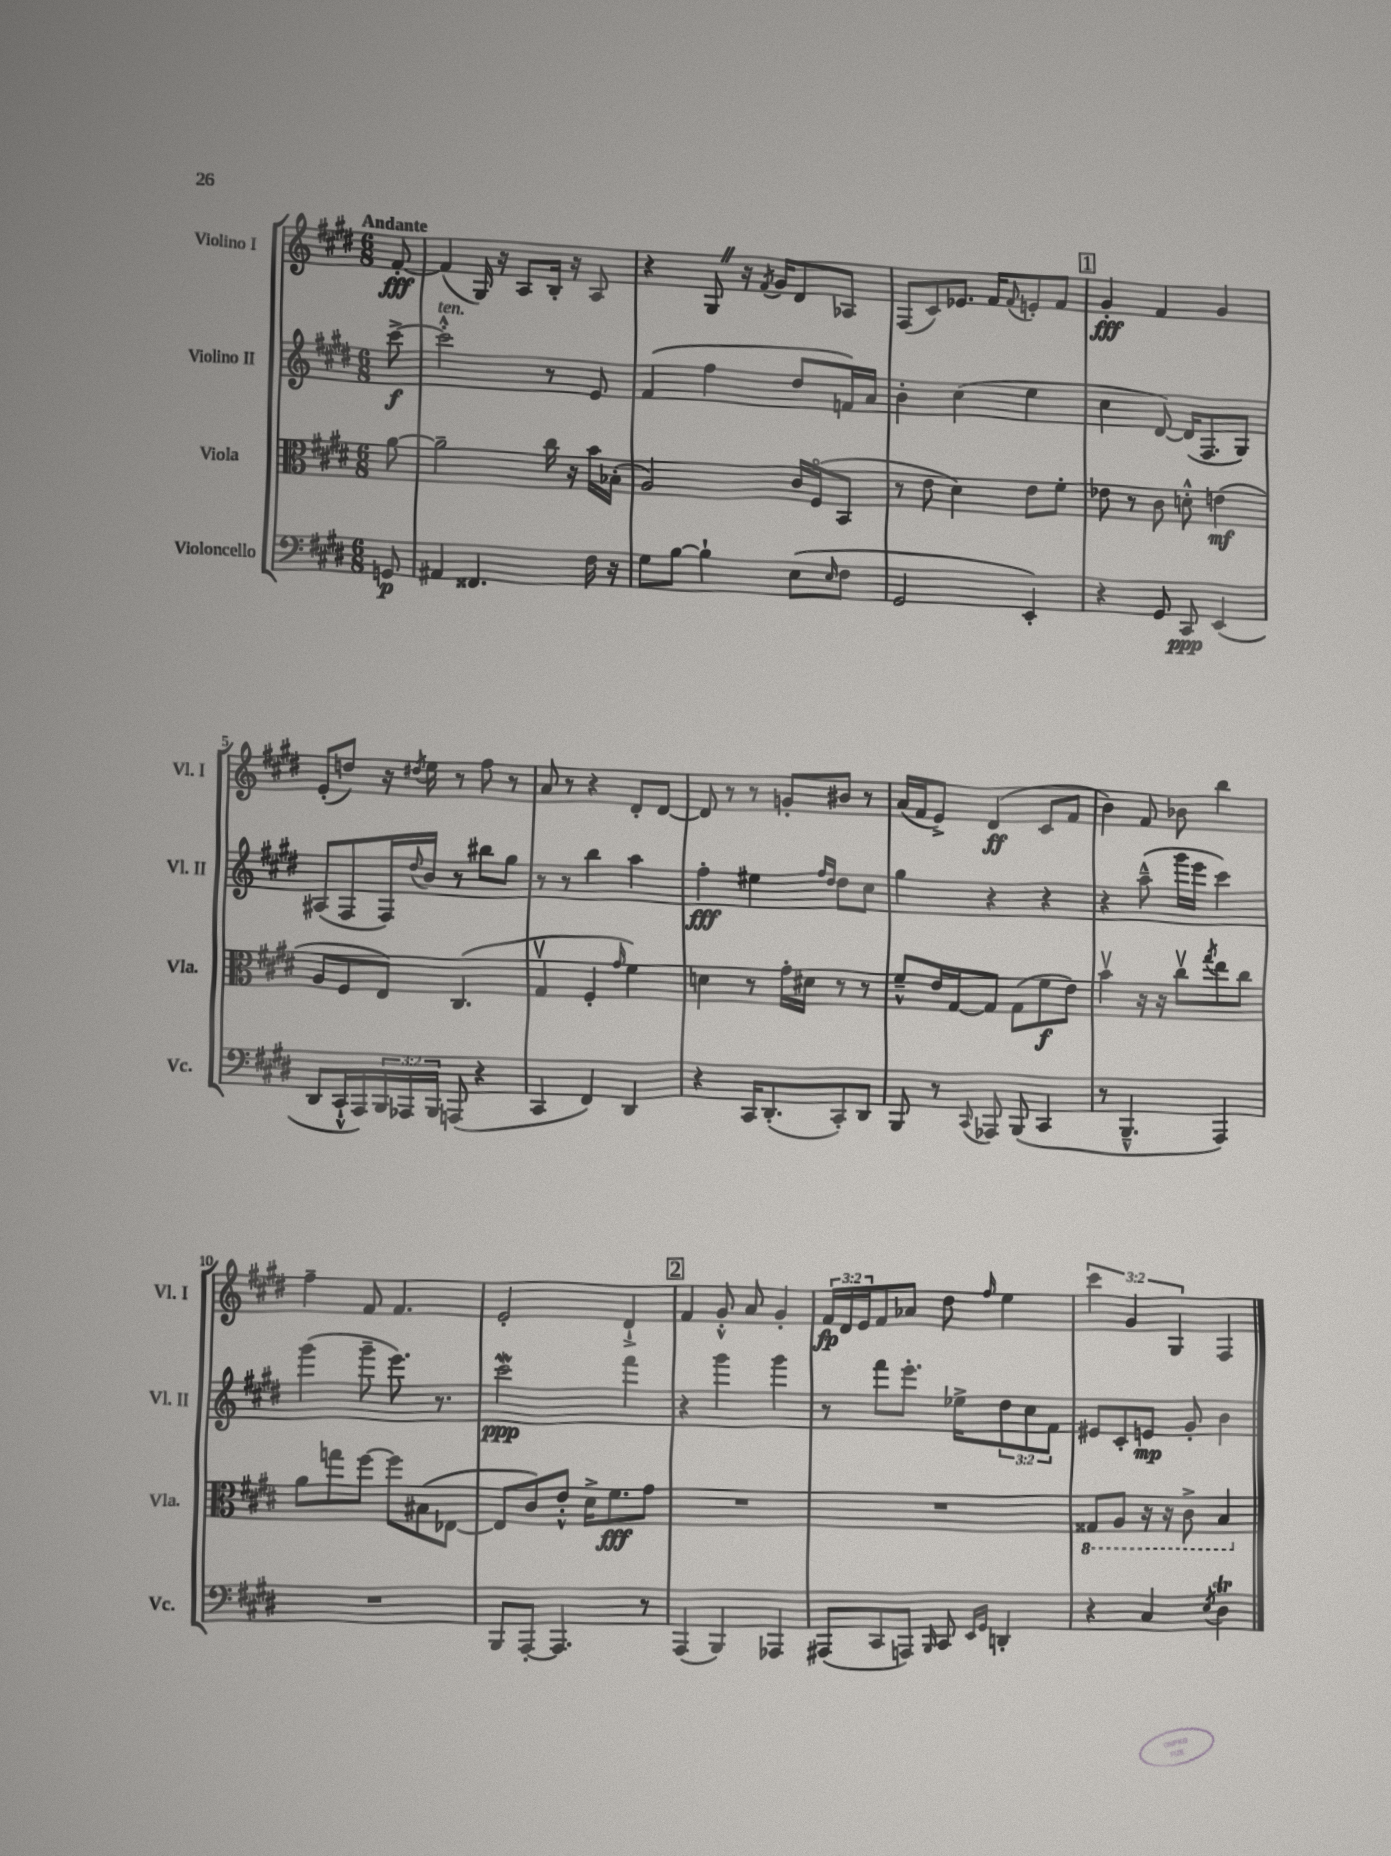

**kern	**dynam	**kern	**dynam	**kern	**dynam	**kern	**dynam
*part4	*part4	*part3	*part3	*part2	*part2	*part1	*part1
*staff4	*staff4	*staff3	*staff3	*staff2	*staff2	*staff1	*staff1
*I"Violoncello	*	*I"Viola	*	*I"Violino II	*	*I"Violino I	*
*I'Vc.	*	*I'Vla.	*	*I'Vl. II	*	*I'Vl. I	*
*clefF4	*	*clefC3	*	*clefG2	*	*clefG2	*
*k[f#c#g#d#]	*	*k[f#c#g#d#]	*	*k[f#c#g#d#]	*	*k[f#c#g#d#]	*
*M6/8	*	*M6/8	*	*M6/8	*	*M6/8	*
=	=	=	=	=	=	=	=
!	!	!	!	!	!	!LO:TX:a:B:t=Andante	!
8GGn/	p	[8a\	.	[8ccc#^\	f	[8f#'/	fff
=1	=1	=1	=1	=1	=1	=1	=1
!	!	!	!	!LO:TX:a:i:t=ten.	!	!	!
4AA#X/	.	2a~\]	.	2ccc#'^^\]	.	(4f#/]	.
4.FF##X/	.	.	.	.	.	16G#/)	.
.	.	.	.	.	.	16r	.
.	.	.	.	.	.	8A/L	.
.	.	16cc#\	.	8r	.	16B'/Jk	.
.	.	16r	.	.	.	16r	.
16F#\	.	16b\LL	.	8e/	.	8A/	.
16r	.	(16B-X'\JJ	.	.	.	.	.
=2	=2	=2	=2	=2	=2	=2	=2
8G#\L	.	2A/)	.	(4f#/	.	4r	.
[8B\J	.	.	.	.	.	.	.
4B`\]	.	.	.	4ff#\	.	8G#Z/	.
.	.	.	.	.	.	16r	.
.	.	.	.	.	.	8qf#/	.
.	.	.	.	.	.	16g#/KL	.
(8E\L	.	16c#/LL	.	8dd#/L	.	8d#/	.
.	.	(16F#/J	.	.	.	.	.
16qqE/	.	.	.	.	.	.	.
8F#\J	.	8BB/J	.	16fn/L)	.	8A-X/J	.
.	.	.	.	16a/JJ	.	.	.
=3	=3	=3	=3	=3	=3	=3	=3
2GG#/	.	8r	.	4b'\	.	(8F#/L	.
.	.	8e\	.	.	.	8c#/)	.
.	.	4d#\)	.	(4cc#\	.	8.e-X/J	.
.	.	.	.	.	.	16f#/KL	.
.	.	.	.	.	.	8qqf#/	.
4EE'/)	.	8e\L	.	4ee\	.	8en'/	.
.	.	8f#'\J	.	.	.	8f#/J	.
!!LO:REH:place=s1:t=1
=4	=4	=4	=4	=4	=4	=4	=4
4r	.	8e-X\	.	4cc#\	.	4g#'/	fff
.	.	8r	.	.	.	.	.
8GG#/	.	8c#\	.	[8d#/)	.	4f#/	.
8CC#/	ppp	8dn'^^\	.	(16d#/KL]	.	.	.
.	.	.	.	8.F#/	.	.	.
(4EE/	.	(4en\	mf	.	.	4g#/	.
.	.	.	.	8G#/J)	.	.	.
!!LO:LB:g=z
=5	=5	=5	=5	=5	=5	=5	=5
8DD#/L	.	8A/L	.	(8A#X/L	.	(8e'/L	.
16CC#`^^/L	.	8F#/	.	8F#/	.	8ddn/J)	.
16AAA/)	.	.	.	.	.	.	.
24BBB/	.	8E/J)	.	16F#/L)	.	16r	.
24AAA-X/	.	.	.	.	.	.	.
.	.	.	.	8qqdd#/	.	8qdd#X/	.
.	.	.	.	16b/JJ	.	16ee\	.
24BBB/JJ	.	.	.	.	.	.	.
(8AAAn/	.	(4.C#/	.	8r	.	8r	.
4r	.	.	.	8bb#X\L	.	8ff#\	.
.	.	.	.	8gg#\J	.	8r	.
=6	=6	=6	=6	=6	=6	=6	=6
4CC#/	.	4G#v/	.	8r	.	8a/	.
.	.	.	.	8r	.	8r	.
4FF#/)	.	4F#'/	.	4bb\	.	4r	.
.	.	16qqg#/	.	.	.	.	.
4DD#/	.	4f#\)	.	4aa\	.	8d#'/L	.
.	.	.	.	.	.	[8d#/J	.
=7	=7	=7	=7	=7	=7	=7	=7
4r	.	4dn\	.	4ff#'\	fff	8d#/]	.
.	.	.	.	.	.	8r	.
16CC#/KL	.	8r	.	4ee#X\	.	8r	.
(8.DD#'/	.	.	.	.	.	.	.
.	.	16g#'\LL	.	.	.	8gn'/L	.
.	.	16d#X\JJ	.	.	.	.	.
.	.	.	.	16qqff#/LL	.	.	.
.	.	.	.	16qqdd#/JJ	.	.	.
8CC#'/)	.	8r	.	8dd#\L	.	8b#X/J	.
8DD#/J	.	8r	.	8cc#\J	.	8r	.
=8	=8	=8	=8	=8	=8	=8	=8
8BBB/	.	8f#~^^/L	.	4gg#\	.	(16a/LL	.
.	.	.	.	.	.	16f#/J	.
8r	.	16e/L	.	.	.	8e^/J)	.
.	.	[16G#/J	.	.	.	.	.
8qqCC#/	.	.	.	.	.	.	.
8AAA-X/	.	8G#/J]	.	4r	.	(4d#/	ff
(8BBB/	.	(8G#\L	.	.	.	.	.
4CC#/	.	8f#\	f	4r	.	8c#/L	.
.	.	8e\J)	.	.	.	8f#/J	.
=9	=9	=9	=9	=9	=9	=9	=9
8r	.	4bv\	.	4r	.	4b\)	.
4.BBB~^^/	.	.	.	.	.	.	.
.	.	16r	.	(8aa~^^\	.	8f#/	.
.	.	16r	.	.	.	.	.
.	.	8cc#v\L	.	16ggg#\LL	.	8b-X\	.
.	.	.	.	16eee\JJ	.	.	.
.	.	8qgg#/	.	.	.	.	.
4AAA/)	.	8ee\	.	4ccc#\)	.	4bb\	.
.	.	8cc#\J	.	.	.	.	.
!!LO:LB:g=z
=10	=10	=10	=10	=10	=10	=10	=10
2.r	.	8a\L	.	(4ggg#\	.	4ff#~\	.
.	.	8ggn\	.	.	.	.	.
.	.	[8ff#\J	.	8ggg#~\	.	8f#/	.
.	.	8ff#\L]	.	8.eee\)	.	4.f#/	.
.	.	(8B#X\	.	.	.	.	.
.	.	.	.	8.r	.	.	.
.	.	[8E-X\J	.	.	.	.	.
=11	=11	=11	=11	=11	=11	=11	=11
8BBB/L	.	8E-/L]	.	2ccc#W\	ppp	2e'/	.
[8AAA'/J	.	8c#/)	.	.	.	.	.
4.AAA/]	.	8e'^^/J	.	.	.	.	.
.	.	16d#^\KL	.	.	.	.	.
.	.	8.f#\	fff	.	.	.	.
.	.	.	.	4fff#\	.	4d#`^/	.
8r	.	8g#\J	.	.	.	.	.
!!LO:REH:place=s1:t=2
=12	=12	=12	=12	=12	=12	=12	=12
(4AAA/	.	2.r	.	4r	.	4f#/	.
4BBB/)	.	.	.	4ggg#\	.	8g#'^^/	.
.	.	.	.	.	.	8a/	.
4AAA-X/	.	.	.	4ggg#\	.	4g#'/	.
=13	=13	=13	=13	=13	=13	=13	=13
(8AAA#X/L	.	2.r	.	8r	.	24f#/LL	fp
.	.	.	.	.	.	24d#/	.
.	.	.	.	.	.	24e/J	.
8CC#/	.	.	.	8fff#\L	.	8f#/	.
8AAAn/J)	.	.	.	8.eee'\J	.	8a-X/J	.
16qqBBB/	.	.	.	.	.	.	.
8CC#/	.	.	.	.	.	8dd#\	.
.	.	.	.	16ee-X^\KL	.	.	.
16qqEE/LL	.	.	.	.	.	.	.
16qqGG#/JJ	.	.	.	.	.	16qqff#/	.
4DDn'/	.	.	.	12dd#\	.	4ee\	.
.	.	.	.	12cc#\	.	.	.
.	.	.	.	12f#\J	.	.	.
=14	=14	=14	=14	=14	=14	=14	=14
*	*	*8ba	*	*	*	*	*
4r	.	8GG##X/L	.	8e#X/L	.	6ccc#\	.
.	.	8AA/J	.	8c#'/	.	.	.
.	.	.	.	.	.	6g#/	.
4C#/	.	16r	.	8en/J	mp	.	.
.	.	16r	.	.	.	.	.
.	.	.	.	.	.	6G#/	.
.	.	8C#^\	.	8g#'/	.	.	.
8qE/	.	.	.	.	.	.	.
4D#t\	.	4BB/	.	4b\	.	4F#/	.
*	*	*X8ba	*	*	*	*	*
==	==	==	==	==	==	==	==
*-	*-	*-	*-	*-	*-	*-	*-
